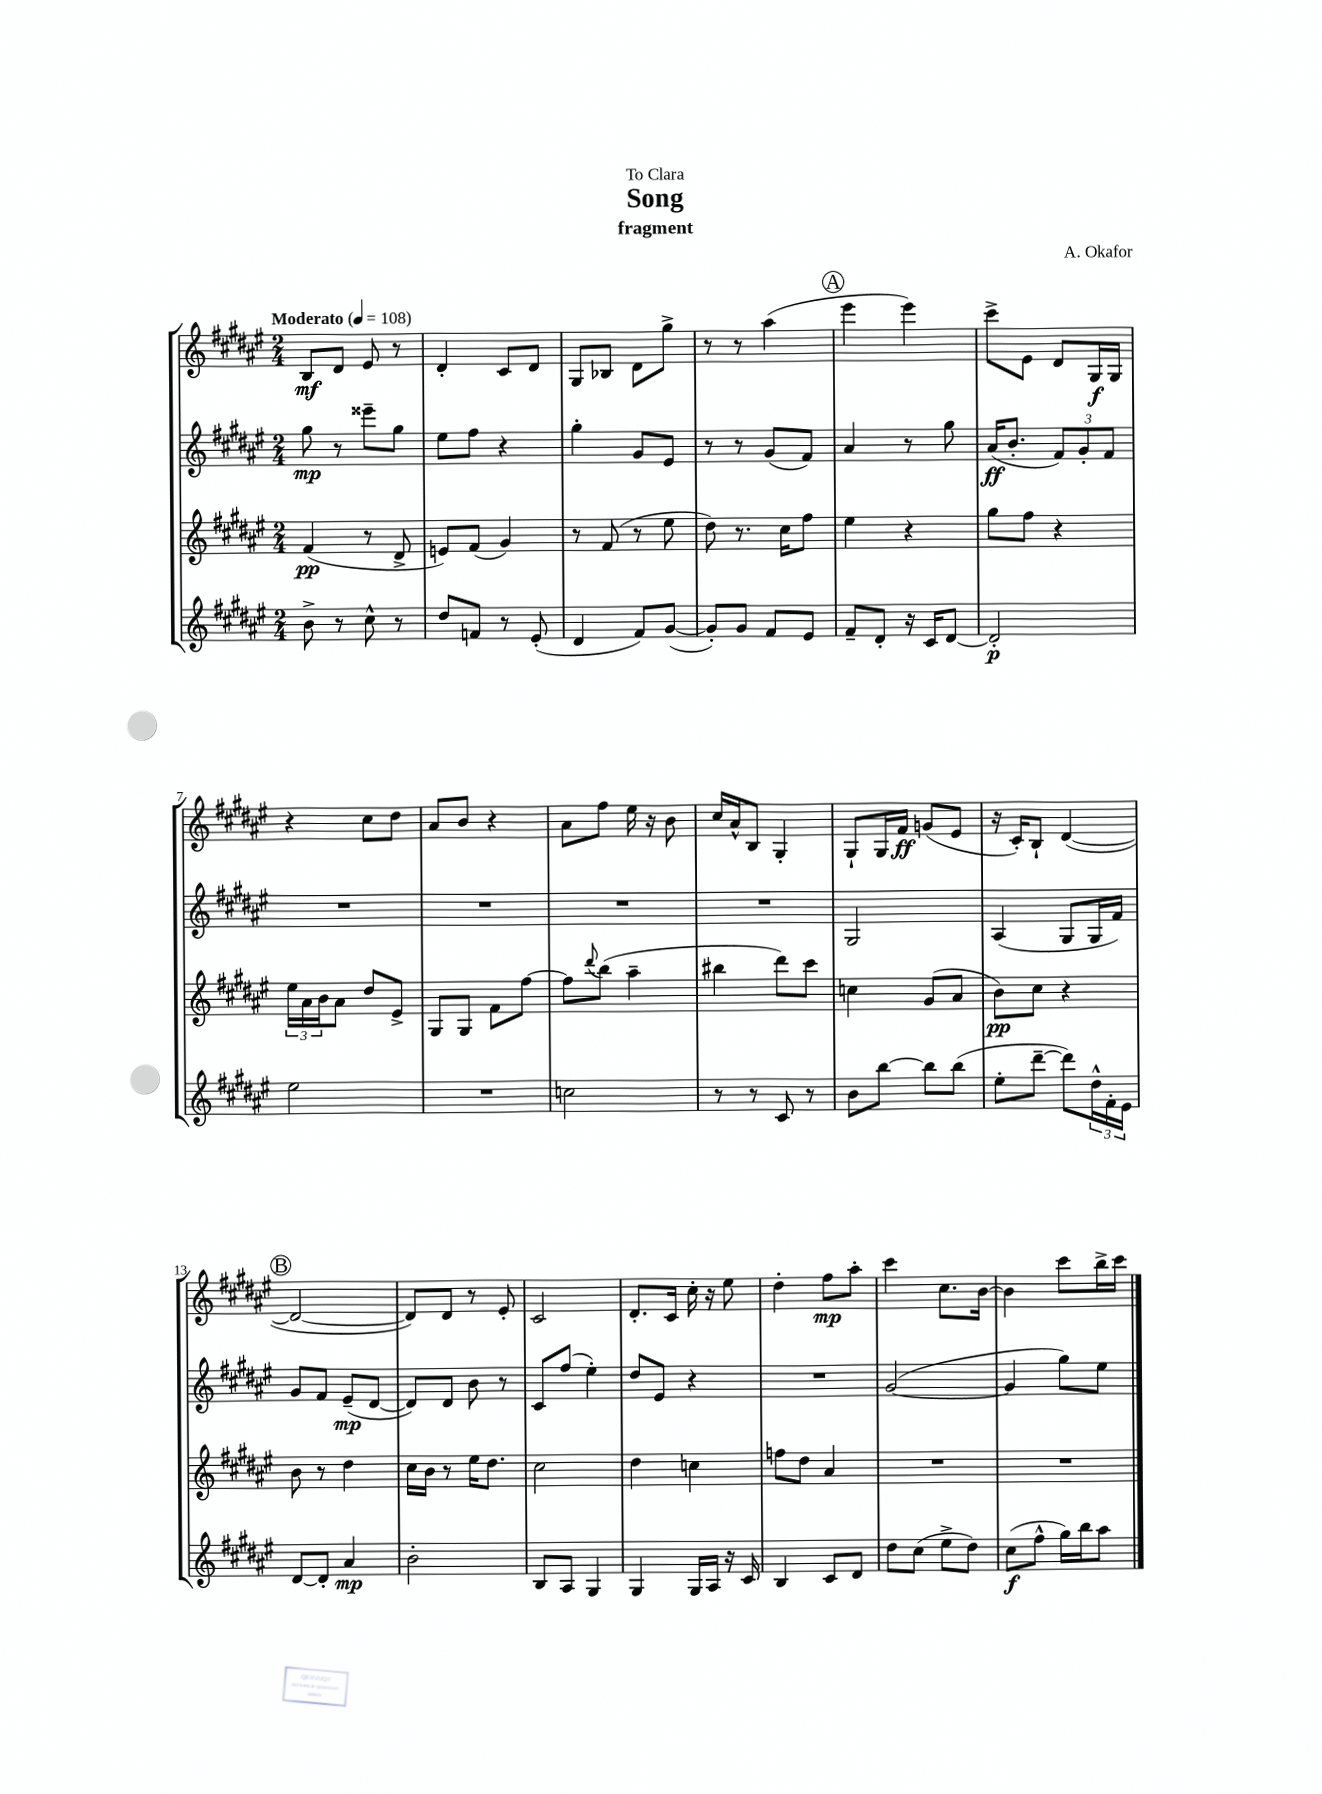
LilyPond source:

\header { title = "Song" composer = "A. Okafor" subtitle = "fragment" dedication = "To Clara" }
<<
\new StaffGroup <<
\new Staff = "s0" {
    \clef treble \key fis \major \numericTimeSignature \time 2/4 \tempo "Moderato" 4 = 108
    b8\mf dis'8 eis'8 r8 |
    dis'4-. cis'8 dis'8 |
    gis8 bes8 dis'8 gis''8-> |
    r8 r8 ais''4( |
    \mark \markup { \circle "A" } eis'''4 eis'''4) |
    cis'''8-> eis'8 dis'8 gis16\f gis16 |
    r4 cis''8 dis''8 |
    ais'8 b'8 r4 |
    ais'8 fis''8 eis''16 r16 b'8 |
    cis''16 ais'16-^ b8 gis4-. |
    gis8-! gis16 fis'16\ff g'8( eis'8 |
    r16 cis'16-.) b8-! dis'4~( |
    \mark \markup { \circle "B" } dis'2~ |
    dis'8) dis'8 r8 eis'8-. |
    cis'2 |
    dis'8.-. cis'16 cis''16-. r16 eis''8 |
    dis''4-. fis''8\mp ais''8-. |
    cis'''4 cis''8. b'16~ |
    b'4 cis'''8 b''16-> cis'''16 \bar "|." |
}
\new Staff = "s1" {
    \clef treble \key fis \major \numericTimeSignature \time 2/4
    gis''8\mp r8 eisis'''8-- gis''8 |
    eis''8 fis''8 r4 |
    gis''4-. gis'8 eis'8 |
    r8 r8 gis'8( fis'8) |
    \mark \markup { \circle "A" } ais'4 r8 gis''8 |
    ais'16\ff( b'8.-. \tuplet 3/2 { fis'8) gis'8-. fis'8 } |
    R2 |
    R2 |
    R2 |
    R2 |
    gis2 |
    ais4( gis8 gis16 fis'16) |
    \mark \markup { \circle "B" } gis'8 fis'8 eis'8--\mp( dis'8~ |
    dis'8) dis'8 b'8 r8 |
    cis'8 fis''8( eis''4-.) |
    dis''8 eis'8 r4 |
    R2 |
    gis'2~( |
    gis'4 gis''8) eis''8 \bar "|." |
}
\new Staff = "s2" {
    \clef treble \key fis \major \numericTimeSignature \time 2/4
    fis'4\pp( r8 dis'8-> |
    e'8) fis'8( gis'4) |
    r8 fis'8( r8 eis''8 |
    dis''8) r8. cis''16 fis''8 |
    \mark \markup { \circle "A" } eis''4 r4 |
    gis''8 fis''8 r4 |
    \tuplet 3/2 { eis''16 ais'16 b'16 } ais'8 dis''8 eis'8-> |
    gis8 gis8 fis'8 fis''8~ |
    fis''8 \appoggiatura { dis'''8 } b''8( ais''4-- |
    bis''4 dis'''8) cis'''8 |
    c''4 gis'8( ais'8 |
    b'8\pp) cis''8 r4 |
    \mark \markup { \circle "B" } b'8 r8 dis''4 |
    cis''16 b'16 r8 eis''16 dis''8. |
    cis''2 |
    dis''4 c''4 |
    f''8 dis''8 ais'4 |
    R2 |
    R2 \bar "|." |
}
\new Staff = "s3" {
    \clef treble \key fis \major \numericTimeSignature \time 2/4
    b'8-> r8 cis''8-^ r8 |
    dis''8 f'8 r8 eis'8-.( |
    dis'4 fis'8) gis'8~( |
    gis'8-.) gis'8 fis'8 eis'8 |
    \mark \markup { \circle "A" } fis'8-- dis'8-. r16 cis'16 dis'8~ |
    dis'2-.\p |
    eis''2 |
    R2 |
    c''2 |
    r8 r8 cis'8 r8 |
    b'8 b''8~ b''8 b''8( |
    eis''8-. dis'''8~-- dis'''8) \tuplet 3/2 { dis''16-^ fis'16-. eis'16 } |
    \mark \markup { \circle "B" } dis'8~ dis'8-. ais'4\mp |
    b'2-. |
    b8 ais8 gis4 |
    gis4 gis16 ais16 r16 cis'16 |
    b4 cis'8 dis'8 |
    dis''8 cis''8( eis''8-> dis''8) |
    cis''8\f( fis''8-^ gis''16) b''16 ais''8 \bar "|." |
}
>>
>>
